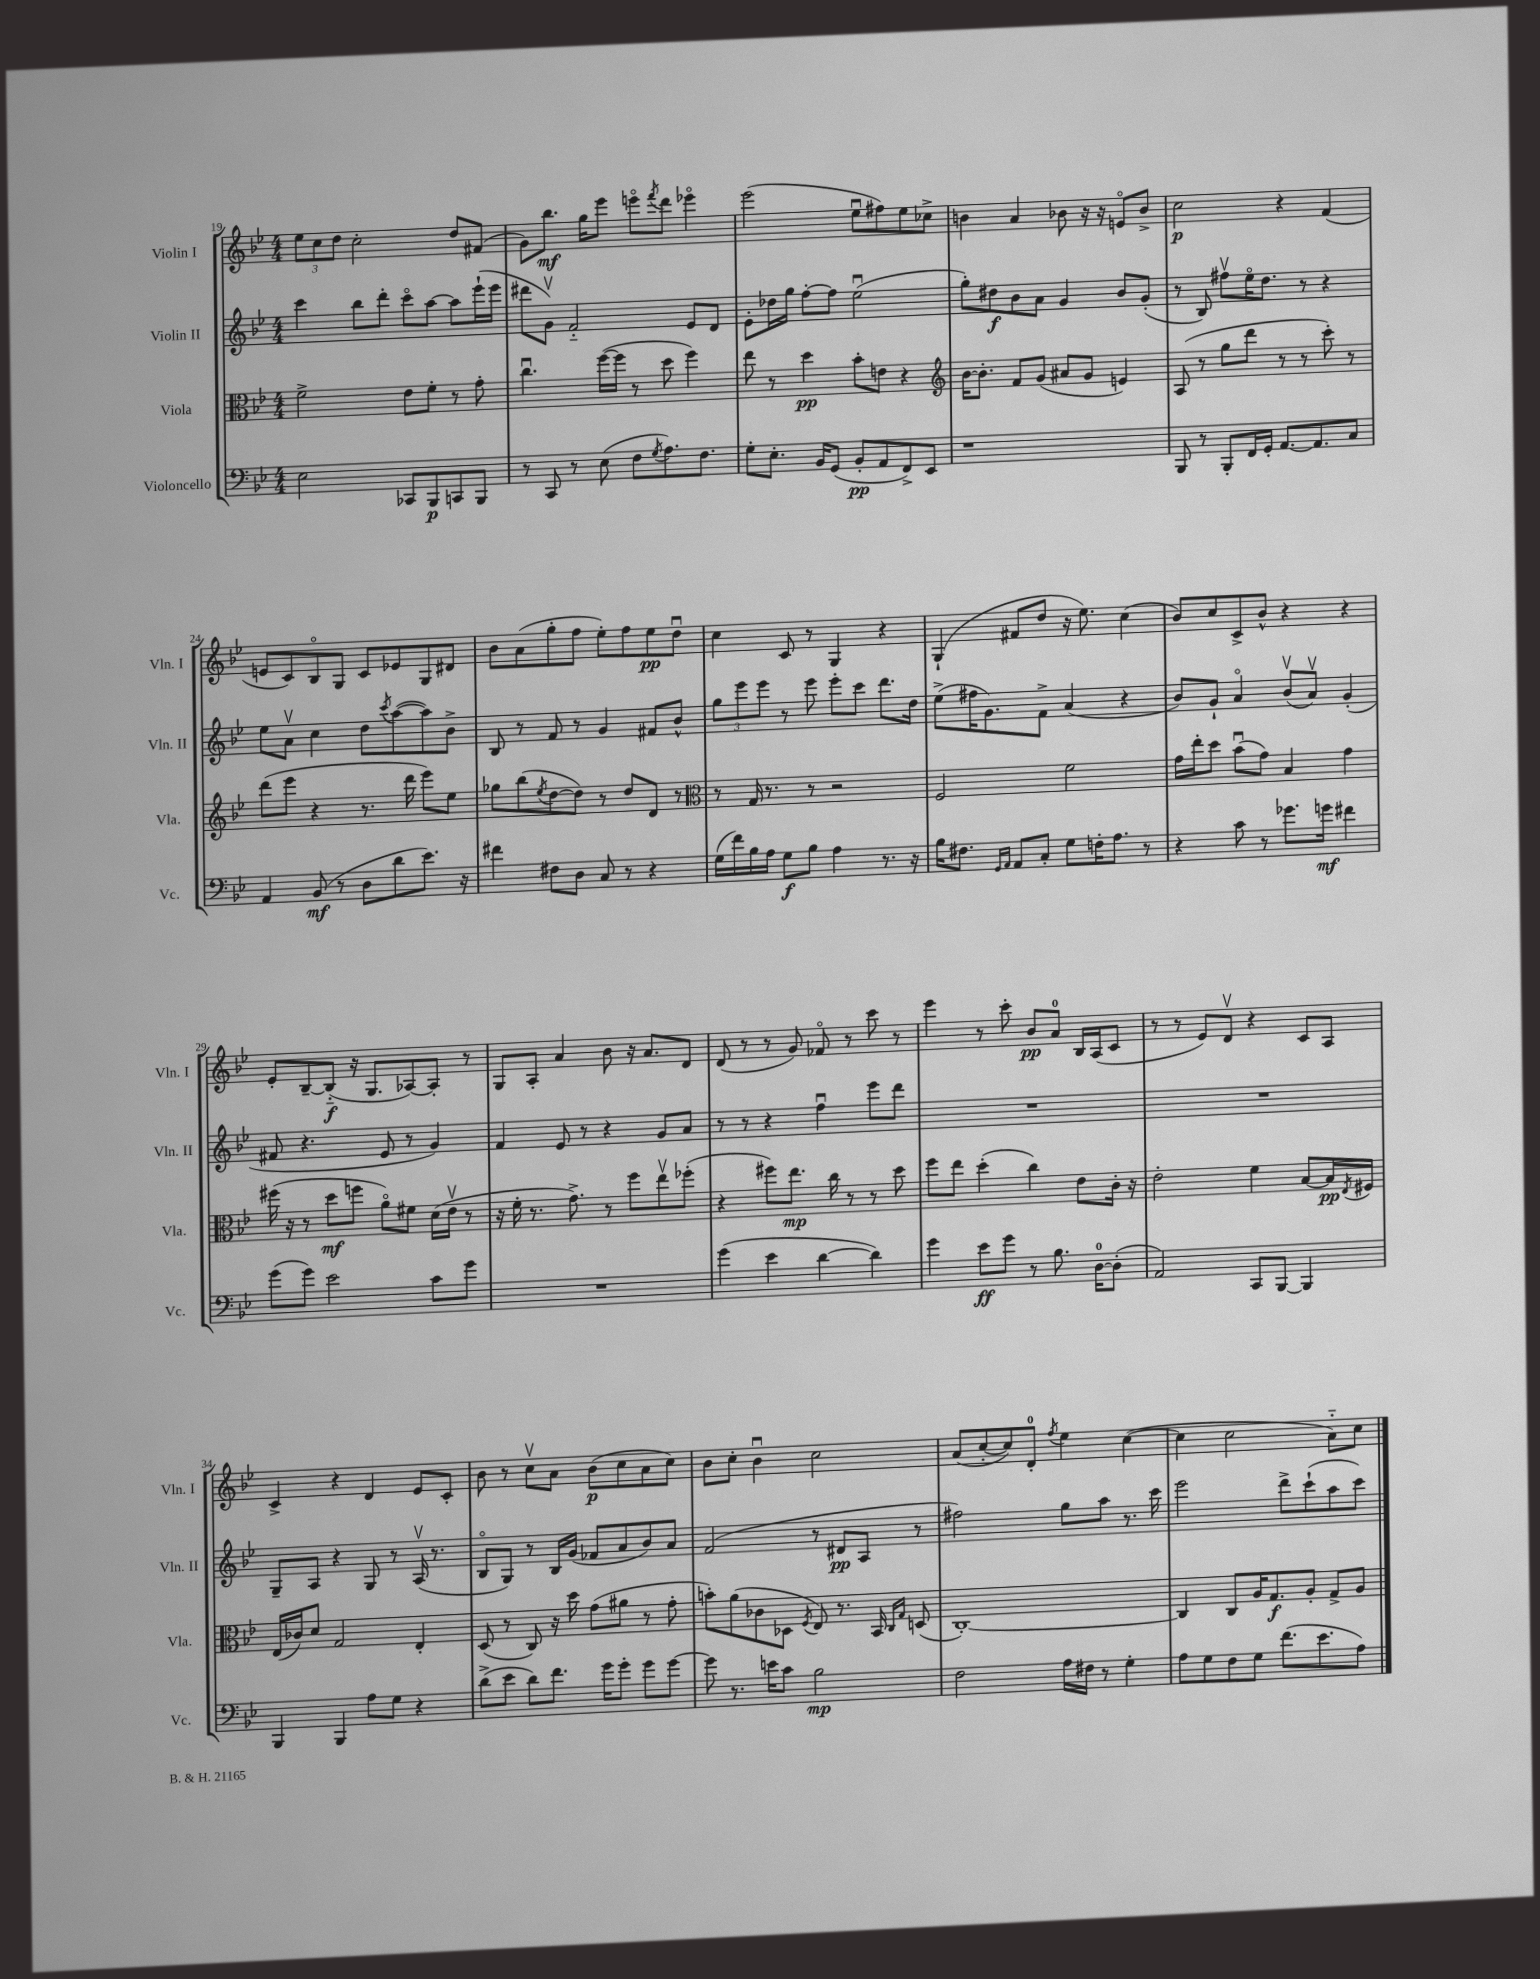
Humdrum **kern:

**kern	**kern	**kern	**kern
*staff4	*staff3	*staff2	*staff1
*clefF4	*clefC3	*clefG2	*clefG2
*k[b-e-]	*k[b-e-]	*k[b-e-]	*k[b-e-]
*M4/4	*M4/4	*M4/4	*M4/4
2E-\	2f^\	4ccc\	12ee-\L
.	.	.	12cc\
.	.	.	12dd\J
.	.	8bb-\L	2cc'\
.	.	8ddd'\J	.
8CC-/L	8e-\L	8ccco\L	.
8BBB-/	8f'\J	[8aa\J	.
8CC/	8r	8aa\]L	8dd/L
8BBB-/J	8g'\	(16eee-`\L	(8f#/J
.	.	16eee-\JJ	.
=	=	=	=
8r	4.ccu\	8ddd#\L	8g\L)
8CC/	.	8gv\J)	8.bb-\J
8r	.	2f'~/	.
.	.	.	16gg\LK
(8E-\	([16ff\LL	.	8eee-\J
.	16ff\]JJ	.	.
8F\L	8r	.	8eeeo\L
8qG/	.	.	8qfff/
8.A\)	8dd\	.	8ddd\J
.	4ff\)	8e-/L	4eee-o\
8.F\J	.	.	.
.	.	8d/J	.
=	=	=	=
8G'\L	8ee-\	8e-'\L	(2eee-\
8.E-'\J	8r	16dd-\L	.
.	.	16gg\JJ	.
.	4dd\	[8ff'\L	.
16BB-/LK	.	.	.
(8GG/J	.	8ff\]J	.
8BB-'/L	8b-'\L	(2ee-u\	8ee-u\L
8AA/	8e\J	.	8ff#\)
8FF^/)	4r	.	8ee-\
8EE-/J	.	.	8cc-^\J
=	=	=	=
*	*clefG2	*	*
1r	[16b-\LK	8gg'\L)	4b\
.	8.b-'\]J	.	.
.	.	8dd#\	.
.	8f/L	8b-\	4a/
.	(8g/J	8a\J	.
.	8a#/L	4g/	8b-\
.	8g/J	.	16r
.	.	.	16r
.	4e/)	8b-/L	8eo/L
.	.	(8g'/J	8b-^/J
=	=	=	=
8BBB-/	(8A/	8r	2cc\
8r	8r	8B-/)	.
8BBB-'/L	8gg\L	8ff#v\L	.
16FF/L	8ddd\J	16ee-o\K	.
16GG'/JJ	.	8.dd\J	.
[8.AA/L	8r	.	4r
.	8r	8r	.
8.AA/]	.	.	.
.	8ccc'\)	4r	(4f/
8C/J	8r	.	.
=	=	=	=
4AA/	(8ddd\L	8ee-\L	8e/L
.	8eee-\J	8av\J	8c/)
(8BB-/	4r	4cc\	8B-o/
8r	.	.	8G/J
8D\L	8.r	8dd\L	8c/L
.	.	8qccc/	.
8d\	.	([8aa\	8e-/
.	16ddd\	.	.
8.e-\J)	8eee-\L)	8aa\])	8G/
.	8ee-\J	8b-^\J	8d#/J
16r	.	.	.
=	=	=	=
4f#\	8gg-\L	8B-/	8b-\L
.	(8bb-\	8r	(8a\
.	8qee-/	.	.
8F#\L	[8dd\	8f/	8gg'\
8D\J	8dd\]J)	8r	8ff\J
8C/	8r	4g/	8ee-'\L)
8r	8dd/L	.	8ff\
4r	8d/J	8f#/L	8ee-\
.	8r	8b-^^/J	8ddu\J
=	=	=	=
*	*clefC3	*	*
(16G\LL	8r	12gg\L	4cc\
16f\)	.	.	.
.	.	12eee-\	.
16B-\	16G/	.	.
.	.	12eee-\J	.
16A\JJ	8.r	.	.
8G\L	.	8r	8c/
8B-\J	8r	8eee-\	8r
4A\	2r	8eee-'\L	4G/
.	.	8ccc\J	.
8.r	.	8.ddd\L	4r
16r	.	16dd\Jk	.
=	=	=	=
16B-\LK	2F/	(8ee-^\L	(4G`/
8.F#\J	.	.	.
.	.	16ff#\K	.
.	.	8.g\)	.
16qqGG/LL	.	.	.
16qqAA/JJ	.	.	.
8AA/L	.	.	8f#/L
8C'/J	.	8f^\J	8dd/J
8G\L	2f\	(4a/	16r
.	.	.	8.ee-\)
16F'\K	.	.	.
8.A\J	.	.	.
.	.	4r	(4cc\
8r	.	.	.
=	=	=	=
4r	16g\LL	8b-/L)	8b-/L)
.	16ee-'\J	.	.
.	8dd\J	8g`/J	8cc/
8c\	(8b-u\L	4ao/	8c^/
8r	8g\J)	.	8b-^^/J
8.g-\L	4B-/	(8b-v/L	4r
.	.	8av/J)	.
16g\Jk	.	.	.
4f#\	4g\	(4g'/	4r
=	=	=	=
(8g\L	(16ff#\	8f#/	8e-'/L
.	16r	.	.
8g\J)	8r	4.r	[8B-~/
2e-\	8dd\L	.	(8B-'~/]J
.	8ff\J	.	16r
.	.	.	8.G/L
.	8ao\L)	8e-/	.
.	8f#\J	8r	[8A-/)
8c\L	(16d\LL	4g/)	8A-'/]J
.	16e-v\JJ	.	.
8g\J	8r	.	8r
=	=	=	=
1r	16r	4f/	8G/L
.	16f'\	.	.
.	8.r	.	8A'/J
.	.	8e-/	4a/
.	8.g^\)	.	.
.	.	8r	.
.	8r	4r	8b-\
.	8ff\L	.	16r
.	.	.	8.a/L
.	8ee-v\	8g/L	.
.	(8ff-'\J	8a/J	8d/J
=	=	=	=
(4g\	4r	8r	(8d/
.	.	8r	8r
4e-\	8ff#\L)	4r	8r
.	8.ee-\J	.	8g/)
[4d\	.	4ffu\	8f-o/
.	16cc\	.	.
.	8r	.	8r
4d\])	8r	8eee-\L	8ccc\
.	8dd\	8ddd\J	8r
=	=	=	=
4g\	8ff\L	1r	4eee-\
.	8ee-\J	.	.
8e-\L	(4dd'\	.	8r
8g\J	.	.	8ccc'\
8r	4cc\)	.	8b-/L
8.B-\	.	.	8a/J
.	8e-\L	.	16B-/LL
[16D\LK	.	.	(16A/J
(8D'\]J	16c'\Jk	.	8c/J
.	16r	.	.
=	=	=	=
2AA/)	2e-'\	1r	8r
.	.	.	8r
.	.	.	8e-/L)
.	.	.	8dv/J
8CC/L	4f\	.	4r
[8BBB-/J	.	.	.
4BBB-/]	[8B-/L	.	8c/L
.	16B-/]L	.	8A/J
.	8qE-/	.	.
.	16F#/JJ	.	.
=	=	=	=
4BBB-/	(16E-/LL	8G~/L	4c^/
.	16c-/J)	.	.
.	8d/J	8A/J	.
4BBB-/	2G/	4r	4r
8A\L	.	8G/	4d/
8G\J	.	8r	.
4r	4E-'/	(16Av/	8e-/L
.	.	8.r	.
.	.	.	8c'/J
=	=	=	=
(8d^\L	(8D/	8B-o/L	8b-\
8e-\J	8r	8G/J)	8r
8d\L)	8C/)	8r	8ccv\L
8.f\J	16r	16B-/LL	8a\J
.	16dd\	(16g/JJ	.
.	(8g\L	8f-/L	(8b-\L
16g\LK	.	.	.
8g'\J	8a#\J	8a/	8cc\
8g\L	8r	8b-/)	8a\
[8g\J	8g'\	8a/J	8cc\J)
=	=	=	=
8g\]	8b'\L)	(2f/	8b-\L
8.r	(8a\	.	8cc'\J
.	8c-\	.	4b-u\
16e\LK	.	.	.
8c\J	8D-\J	.	.
.	8qF/	.	.
2B-\	8E-/)	8r	2cc\
.	8.r	8d#/L	.
.	.	8A/J	.
.	16BB-/	.	.
.	16qqC/LL	.	.
.	16qqG/JJ	.	.
.	(8D/	8r	.
=	=	=	=
2F\	[1C')	2ff#\)	(8a/L
.	.	.	[8cc'/
.	.	.	8cc/])
.	.	.	8d'/J
.	.	.	8qff/
16A\LL	.	8gg\L	4ee-\
16F#\JJ	.	.	.
8r	.	8aa\J	.
4G'\	.	8.r	([4cc\
.	.	16ccc\	.
=	=	=	=
8A\L	4C/]	2eee-\	4cc\]
8G\	.	.	.
8F\	8C/L	.	2cc\
8G\J	16A/K	.	.
.	8.G/	.	.
(8.f\L	.	8ddd^\L	.
.	8A'/J	(8ccc`\	.
8.e-\	.	.	.
.	8G^/L	8aa\	8a'~\L)
8A\J)	8A/J	8ccc\J)	8cc\J
==	==	==	==
*-	*-	*-	*-
